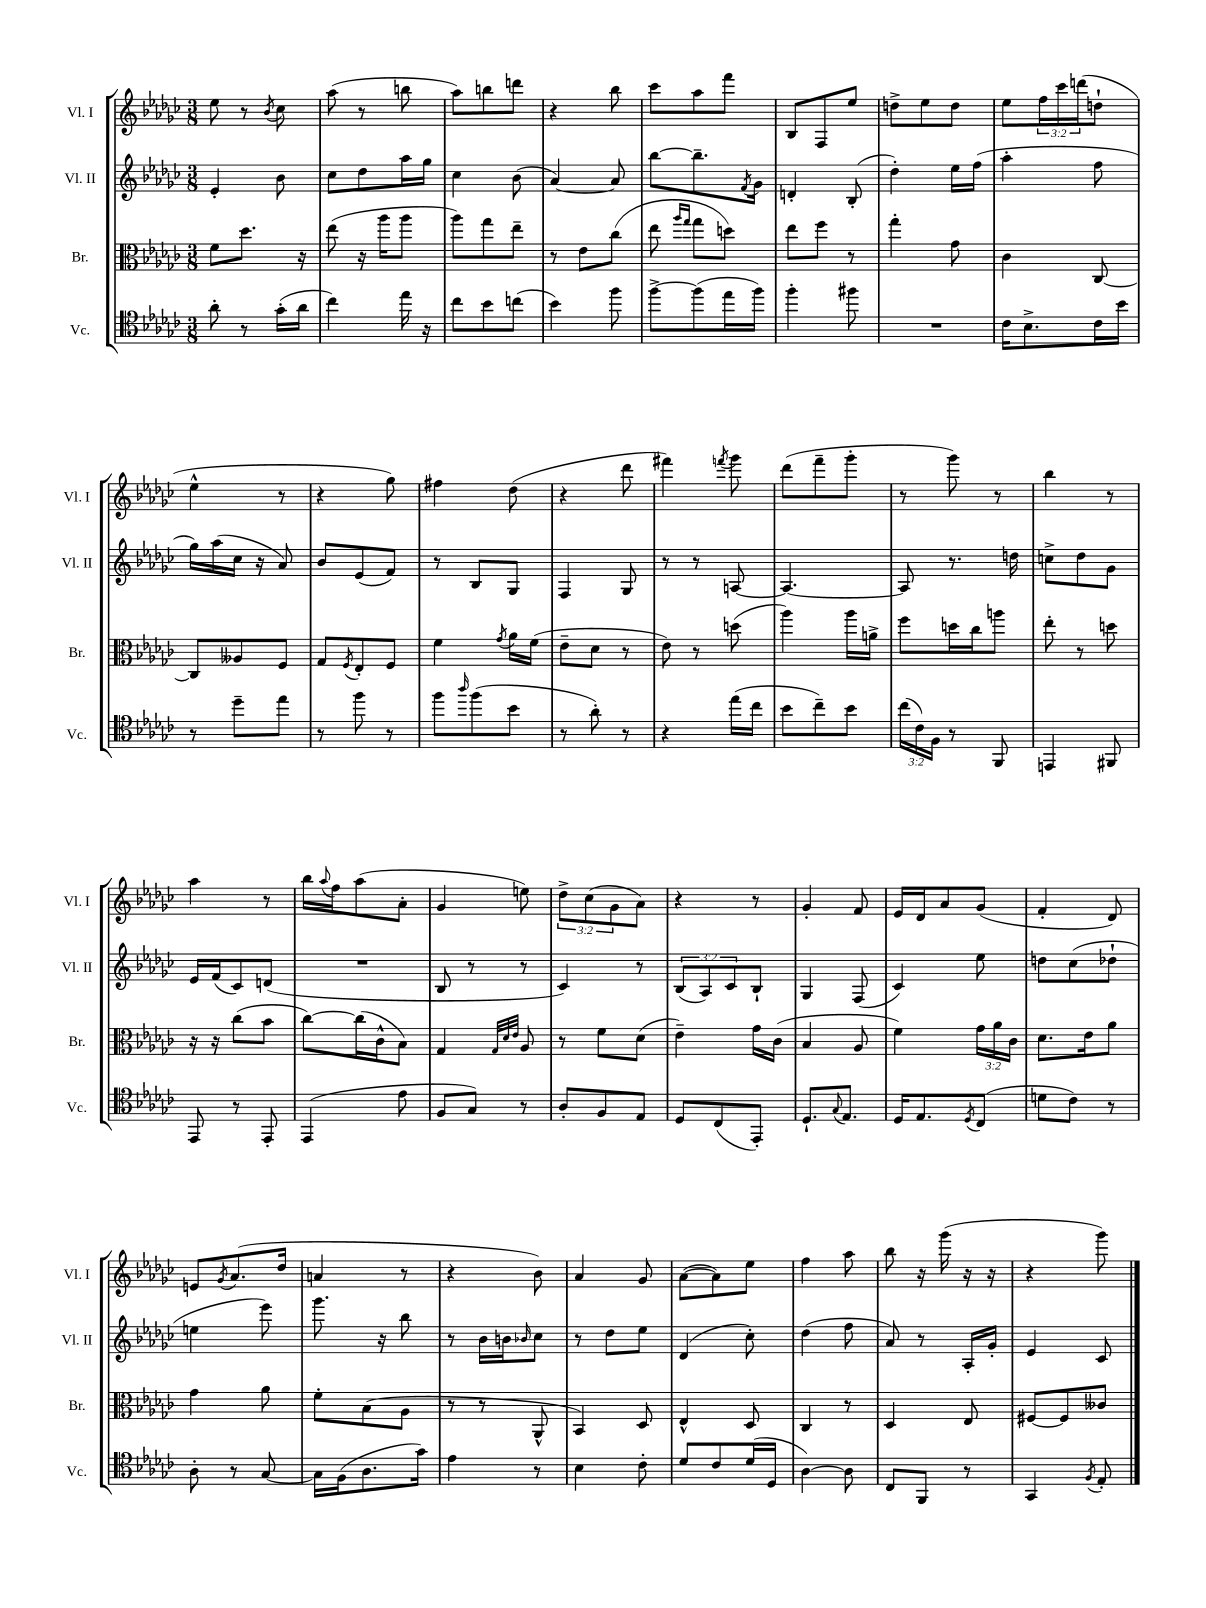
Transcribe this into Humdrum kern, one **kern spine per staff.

**kern	**kern	**kern	**kern
*staff4	*staff3	*staff2	*staff1
*clefC4	*clefC3	*clefG2	*clefG2
*k[b-e-a-d-g-c-]	*k[b-e-a-d-g-c-]	*k[b-e-a-d-g-c-]	*k[b-e-a-d-g-c-]
*M3/8	*M3/8	*M3/8	*M3/8
8a-'\	8f\L	4e-'/	8ee-\
8r	8.dd-\J	.	8r
.	.	.	8qb-/
(16g-'\LL	.	8b-\	8cc-\
16a-\JJ	16r	.	.
=	=	=	=
4cc-\)	(8ee-\	8cc-\L	(8aa-\
.	16r	8dd-\	8r
.	16aa-\LK	.	.
16ee-\	8aa-\J	16aa-\L	8bb\
16r	.	16gg-\JJ	.
=	=	=	=
8cc-\L	8aa-\L)	4cc-\	8aa-\L)
8b-\	8gg-\	.	8bb\
(8cc\J	8ee-~\J	(8b-\	8ddd\J
=	=	=	=
4b-\)	8r	[4a-/)	4r
.	8e-\L	.	.
8ff\	(8cc-\J	8a-/]	8bb-\
=	=	=	=
[8ff^\L	8ee-\	[8bb-\L	8ccc-\L
.	16qqaa-/LL	.	.
.	16qqgg-/JJ	.	.
(8ff\]	8gg-\L	8.bb-~\]	8aa-\
16ee-\L	8dd\J)	.	8fff\J
.	.	8qf/	.
16ff\JJ)	.	16g-\Jk	.
=	=	=	=
4ff'\	8ee-\L	4d'/	8B-/L
.	8ff\J	.	8F/
8ff#\	8r	(8B-'/	8ee-/J
=	=	=	=
4.r	4gg-'\	4dd-'\)	8dd^\L
.	.	.	8ee-\
.	8g-\	16ee-\LL	8dd\J
.	.	(16ff\JJ	.
=	=	=	=
16c-\LK	4c-\	4aa-'\	8ee-\L
8.B-^\	.	.	.
.	.	.	24ff\L
.	.	.	24ccc-\
.	.	.	(24ddd\J
16c-\L	[8C-/	8ff\	8dd`\J
16b-\JJ	.	.	.
=	=	=	=
8r	8C-/]L	16gg-\LL)	4ee-^^\
.	.	(16aa-\	.
8dd-~\L	8A--/	16cc-\JJ	.
.	.	16r	.
8ee-\J	8F/J	8a-/)	8r
=	=	=	=
8r	8G-/L	8b-/L	4r
.	8qF/	.	.
8ff\	8E-'/	(8e-/	.
8r	8F/J	8f/J)	8gg-\)
=	=	=	=
8ff\L	4f\	8r	4ff#\
16qqaa-/	.	.	.
(8ff\	.	8B-/L	.
.	8qg-/	.	.
8b-\J	16a-\LL	8G-/J	(8dd-\
.	(16f\JJ	.	.
=	=	=	=
8r	8e-~\L	4F/	4r
8a-'\)	8d-\J	.	.
8r	8r	8G-/	8ddd-\
=	=	=	=
4r	8e-\)	8r	4fff#\)
.	8r	8r	.
.	.	.	8qfff/
(16ee-\LL	(8dd\	[8A/	8ggg-\
16cc-\JJ	.	.	.
=	=	=	=
8b-\L	4aa-\)	4.A/_	(8ddd-\L
8cc-~\)	.	.	8fff~\
8b-\J	16aa-\LL	.	8ggg-'\J
.	16a^\JJ	.	.
=	=	=	=
(24cc-\LL	8ff\L	8A/]	8r
24c-\)	.	.	.
24F\JJ	.	.	.
8r	16dd\L	8.r	8ggg-\)
.	16cc-\J	.	.
8FF/	8aa\J	.	8r
.	.	16dd\	.
=	=	=	=
4EE/	8ee-'\	8cc^\L	4bb-\
.	8r	8dd-\	.
8FF#/	8dd\	8g-\J	8r
=	=	=	=
8EE-/	16r	16e-/LL	4aa-\
.	16r	(16f/J	.
8r	(8cc-\L	8c-/)	.
8EE-'/	8b-\J	(8d/J	8r
=	=	=	=
(4EE-/	[8cc-\L)	4.r	16bb-\LL
.	.	.	8qqaa-/
.	.	.	16ff\J
.	(16cc-\]L	.	(8aa-\
.	16c-^^\J	.	.
8e-\	8B-\J)	.	8a-'\J
=	=	=	=
8F/L	4G-/	8B-/	4g-/
8G-/J)	.	8r	.
.	32qqG-/LLL	.	.
.	32qqd-/	.	.
.	32qqe-/JJJ	.	.
8r	8A-/	8r	8ee\)
=	=	=	=
8A-'/L	8r	4c-/)	12dd-^\L
.	.	.	(12cc-\
8F/	8f\L	.	.
.	.	.	12g-\
8E-/J	(8d-\J	8r	8a-\J)
=	=	=	=
8D-/L	4e-~\)	(12B-/L	4r
.	.	12A-/)	.
(8C-/	.	.	.
.	.	12c-/	.
8EE-'/J)	16g-\LL	8B-`/J	8r
.	(16c-\JJ	.	.
=	=	=	=
8.D-`/L	4B-/	4G-/	4g-'/
8qqG-/	.	.	.
8.E-/J	.	.	.
.	8A-/	(8F/	8f/
=	=	=	=
16D-/LK	4f\)	4c-/)	16e-/LL
8.E-/	.	.	16d-/J
.	.	.	8a-/
8qD-/	.	.	.
(8C-/J	24g-\LL	8ee-\	(8g-/J
.	24a-\	.	.
.	24c-\JJ	.	.
=	=	=	=
8d\L	8.d-\L	8dd\L	4f'/
8c-\J)	.	(8cc-\	.
.	16e-\k	.	.
8r	8a-\J	8dd-`\J	8d-/)
=	=	=	=
8A-'\	4g-\	4ee\	8e/L
.	.	.	8qg-/
8r	.	.	(8.a-/
[8G-/	8a-\	8eee-\)	.
.	.	.	16dd-/Jk
=	=	=	=
16G-\]LL	8f'\L	8.ggg-\	4a/
(16F\J	.	.	.
8.A-\	(8B-\	.	.
.	.	16r	.
.	8A-\J	8bb-\	8r
16g-\Jk)	.	.	.
=	=	=	=
4e-\	8r	8r	4r
.	8r	16b-\LL	.
.	.	16b\J	.
.	.	16qqb-/	.
8r	8AA-^^/	8cc-\J	8b-\)
=	=	=	=
4B-\	4BB-/)	8r	4a-/
.	.	8dd-\L	.
8c-'\	8D-/	8ee-\J	8g-/
=	=	=	=
8d-/L	4E-^^/	(4d-/	([8a-\L
8c-/	.	.	8a-\])
(16d-/L	8D-/	8cc-'\)	8ee-\J
16D-/JJ	.	.	.
=	=	=	=
[4A-\)	4C-/	(4dd-\	4ff\
8A-\]	8r	8ff\	8aa-\
=	=	=	=
8C-/L	4D-/	8a-/)	8bb-\
8FF/J	.	8r	16r
.	.	.	(16ggg-\
8r	8E-/	16A-'/LL	16r
.	.	16g-'/JJ	16r
=	=	=	=
4GG-/	[8F#/L	4e-/	4r
.	8F#/]	.	.
8qF/	.	.	.
8E-'/	8c--/J	8c-/	8ggg-\)
==	==	==	==
*-	*-	*-	*-
